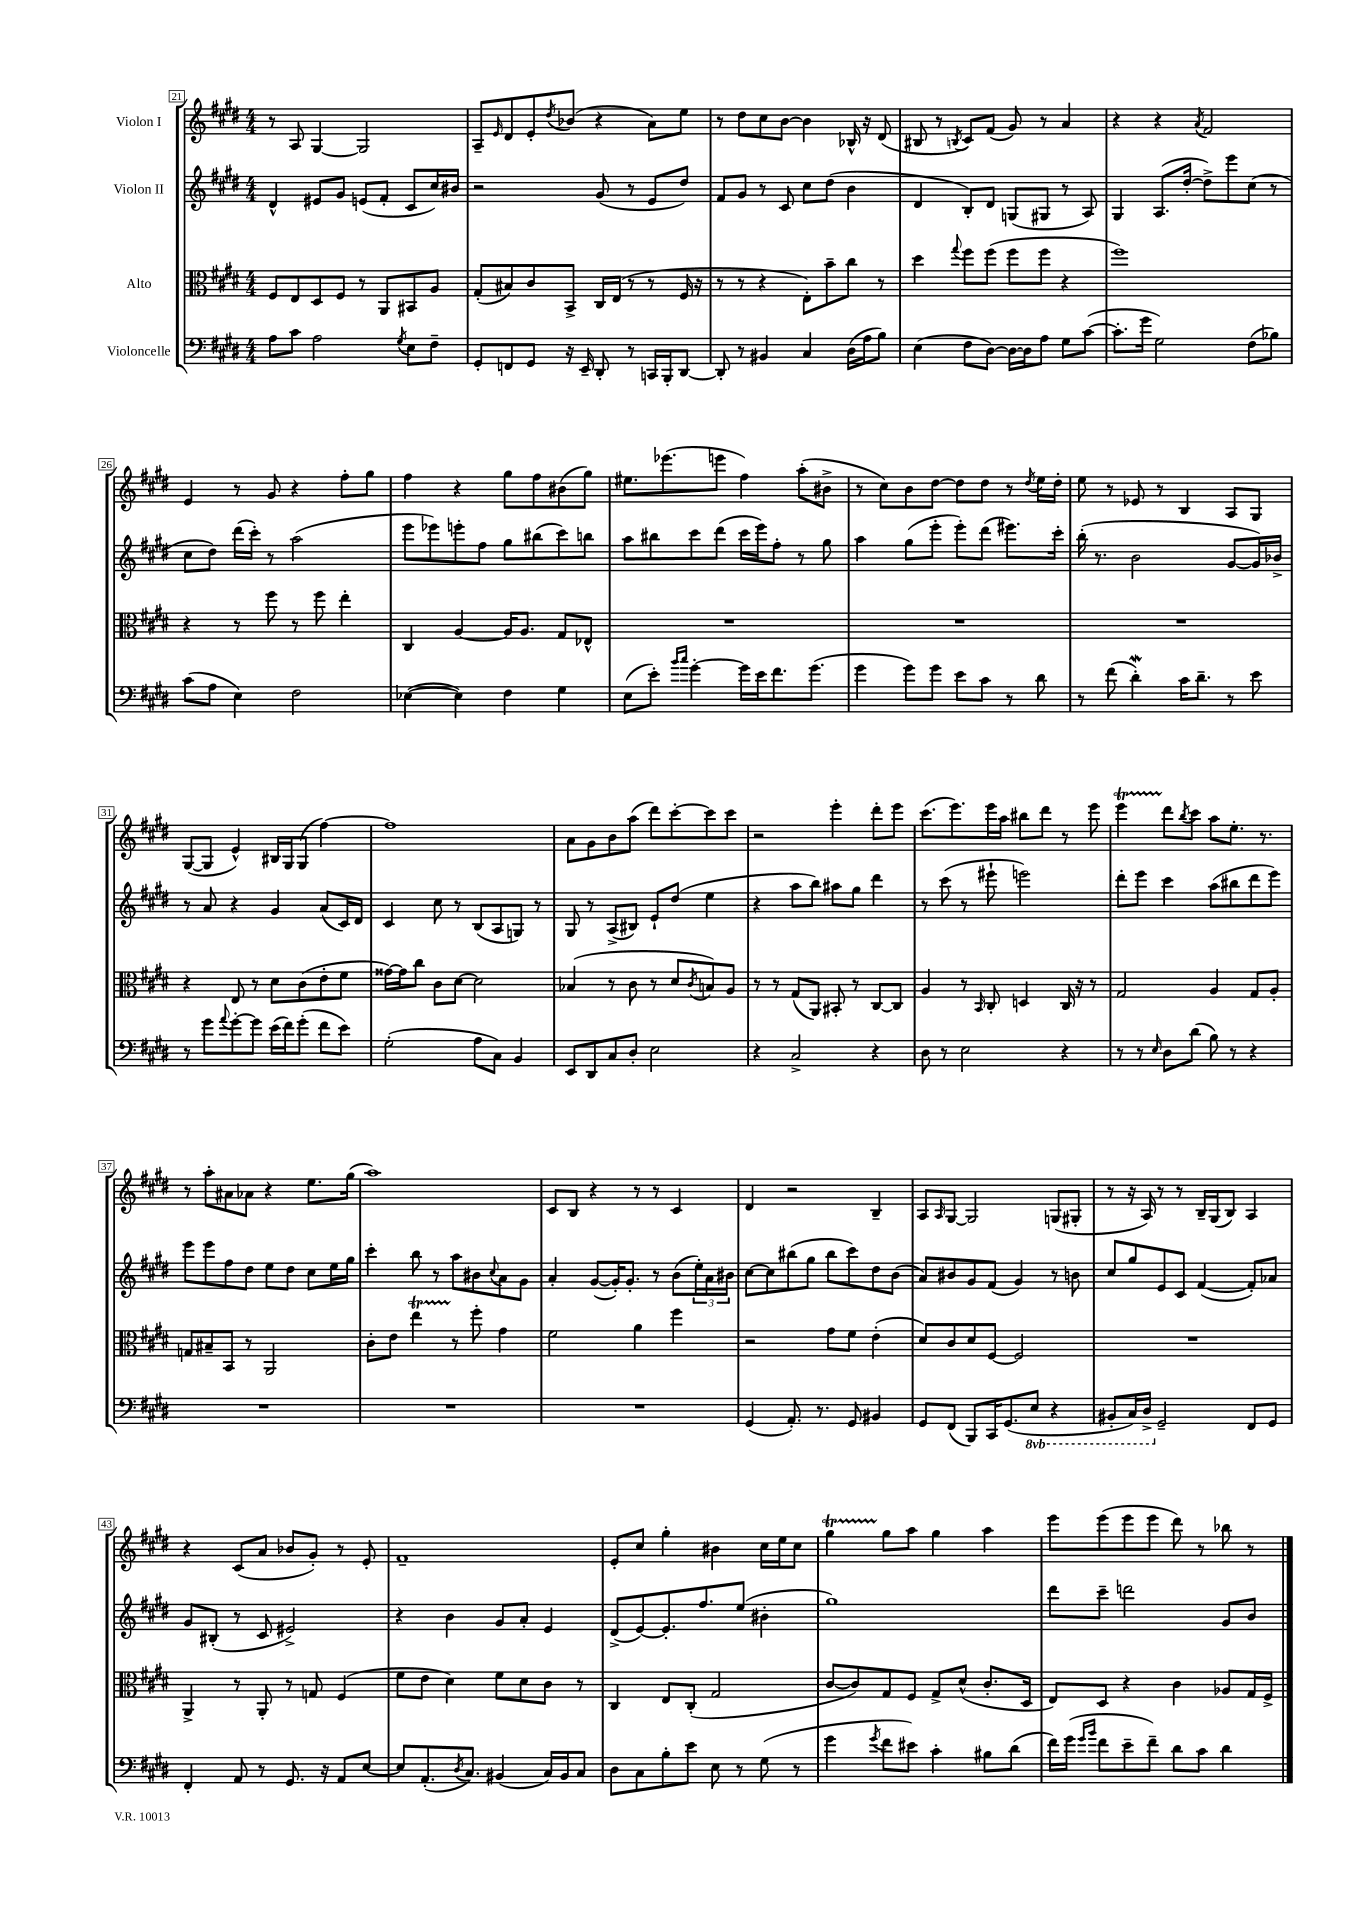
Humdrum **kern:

**kern	**kern	**kern	**kern
*staff4	*staff3	*staff2	*staff1
*clefF4	*clefC3	*clefG2	*clefG2
*k[f#c#g#d#]	*k[f#c#g#d#]	*k[f#c#g#d#]	*k[f#c#g#d#]
*M4/4	*M4/4	*M4/4	*M4/4
8A\L	8F#/L	4d#^^/	8r
8c#\J	8E/	.	8A/
2A\	8D#/	8e#/L	[4G#/
.	8F#/J	8g#/J	.
.	8r	(8e/L	2G#/]
.	8AA/L	8f#'/J	.
8qG#/	.	.	.
8E\L	8BB#/	8c#/L	.
8F#~\J	8A/J	16cc#/L)	.
.	.	16b#/JJ	.
=	=	=	=
8GG#'/L	(8G#'/L	2r	8A~/L
.	.	.	16qqe/
8FF/	8B#/)	.	8d#/
8GG#/J	8c#/	.	8e'/
.	.	.	8qdd#/
16r	8BB^/J	.	(8b-/J
16EE~/	.	.	.
8DD#'/	16C#/LL	(8g#/	4r
.	(16E/JJ	.	.
8r	8r	8r	.
16CC/LL	8r	8e/L	8a\L)
16BBB'/J	.	.	.
[8DD#/J	16F#/	8dd#/J)	8ee\J
.	16r	.	.
=	=	=	=
8DD#'/]	8r	8f#/L	8r
8r	8r	8g#/J	8dd#\L
4BB#/	4r	8r	8cc#\
.	.	8c#/	[8b\J
4C#/	8E'\L)	8cc#\L	4b\]
.	8b~\	(8dd#\J	.
(16D#\LL	8cc#\J	4b\	16B-^^/
16A\J	.	.	16r
8B\J)	8r	.	(8d#/
=	=	=	=
(4E\	4dd#\	4d#/	8B#/
.	.	.	8r
.	8qqgg#/	.	8qB/
8F#\L	8ff#\L	8B'/L)	8c#/L)
[8D#\J)	(8ff#\J	8d#/J	(8f#/J
16D#\_LL	8ff#\L	(8G/L	8g#/)
16D#\]J	.	.	.
8A\J	8ff#\J	8G#/J	8r
8G#\L	4r	8r	4a/
([8c#\J	.	8A/)	.
=	=	=	=
8.c#'\]L	1ff#)	4G#/	4r
16g#\Jk	.	.	.
2G#\)	.	(8.A/L	4r
.	.	[16dd#'/Jk	.
.	.	.	8qa/
.	.	8dd#^\]L)	2f#/
.	.	8eee\	.
(8F#\L	.	(8cc#\J	.
8B-\J)	.	8r	.
=	=	=	=
(8c#\L	4r	8cc#\L	4e/
8A\J	.	8dd#\J)	.
4E\)	8r	(16ddd#\LL	8r
.	.	16ccc#'\JJ)	.
.	8ff#\	8r	8g#/
2F#\	8r	(2aa\	4r
.	8ff#\	.	.
.	4ee'\	.	8ff#'\L
.	.	.	8gg#\J
=	=	=	=
([4E-\	4C#/	8eee\L	4ff#\
.	.	8eee-\)	.
4E-\])	[4A/	8eee'\	4r
.	.	8ff#\J	.
4F#\	16A/]LK	8gg#\L	8gg#\L
.	8.A/J	.	.
.	.	(8bb#\	8ff#\
4G#\	8G#/L	8ccc#\)	(8b#\
.	8E-^^/J	8bb\J	8gg#\J)
=	=	=	=
(8E\L	1r	8aa\L	8.ee#\L
8e'\J)	.	8bb#\	.
.	.	.	(8.eee-\
16qqb/LL	.	.	.
16qqcc#/JJ	.	.	.
[4g#'\	.	8ccc#\	.
.	.	(8ddd#\J	8eee\J
16g#\]LL	.	16ccc#\LL	4ff#\)
16e\J	.	16eee\J)	.
8.f#\	.	8ff#'\J	.
.	.	8r	(8aa'\L
(8.g#\J	.	.	.
.	.	8gg#\	8b#^\J
=	=	=	=
4g#\	1r	4aa\	8r
.	.	.	8cc#\L)
8g#\L)	.	(8gg#\L	8b\
8g#\J	.	8eee'\J	[8dd#\J
8e\L	.	8eee'\L)	8dd#\]L
8c#\J	.	(8ddd#\J	8dd#\J
8r	.	8.eee#\L)	8r
.	.	.	8qdd#/
8d#\	.	.	16ee\LL
.	.	16ccc#'\Jk	16dd#'\JJ
=	=	=	=
8r	1r	(16bb'\	8ee\
.	.	8.r	.
(8f#\	.	.	8r
4d#'\)	.	2b\	8e-/
.	.	.	8r
16c#\LK	.	.	4B/
8.d#~\J	.	.	.
8r	.	[8g#/L	8A/L
8e\	.	16g#/]L)	8G#/J
.	.	16b-^/JJ	.
=	=	=	=
8r	4r	8r	([8G#/L
8g#\L	.	8a/	8G#/]J
8qqa/	.	.	.
[8g#'\	8E/	4r	4e^^/)
8g#\]J	8r	.	.
(16e\LL	8d#\L	4g#/	16B#/LL
16f#\J)	.	.	16G#/J
(8g#'\J	(8c#\	.	(8G#/J
8f#\L	8e'\	(8a/L	[4ff#\)
8e\J)	8f#\J	16c#/L)	.
.	.	16d#/JJ	.
=	=	=	=
(2G#'\	[16g##\LL)	4c#/	1ff#]
.	16g##\]J	.	.
.	8cc#\J	.	.
.	8c#\L	8cc#\	.
.	[8d#\J	8r	.
8A\L	2d#\]	(8B/L	.
8C#\J)	.	8A/	.
4BB/	.	8G/J)	.
.	.	8r	.
=	=	=	=
8EE/L	(4B-/	8G#/	8a\L
8DD#/	.	8r	8g#\
8C#/	8r	(8A^/L	8b\
8D#'/J	8c#\	8B#/J)	(8aa\J
2E\	8r	8e`/L	8ddd#\L)
.	8d#/L	(8dd#/J	[8ccc#'\
.	8qc#/	.	.
.	8B/)	4ee\	8ccc#\]
.	8A/J	.	8ccc#\J
=	=	=	=
4r	8r	4r	2r
.	8r	.	.
2C#^/	(8G#/L	8aa\L	.
.	8AA/J)	8bb\J)	.
.	8BB#'/	8aa#\L	4eee'\
.	8r	8gg#\J	.
4r	[8C#/L	4ddd#\	8ddd#'\L
.	8C#/]J	.	8eee\J
=	=	=	=
8D#\	4A/	8r	(8.ccc#\L
8r	.	(8ccc#\	.
.	.	.	8.eee\)
2E\	8r	8r	.
.	16qqBB/	.	.
.	8C#'/	8eee#`\	16eee\L
.	.	.	16aa\JJ
.	4D/	2eee\)	8bb#\L
.	.	.	8ddd#\J
4r	16C#/	.	8r
.	16r	.	.
.	8r	.	8eee\
=	=	=	=
8r	2G#/	8ddd#'\L	4eee\
8r	.	8eee\J	.
16qqE/	.	.	.
8D#\L	.	4ccc#\	8ddd#\L
.	.	.	8qbb/
(8d#\J	.	.	8ccc#\J
8B\)	4A/	(8aa\L	8aa\L
8r	.	8bb#\	8.ee'\J
4r	8G#/L	8ddd#\	.
.	.	.	8.r
.	8A'/J	8eee\J)	.
=	=	=	=
1r	8G/L	8eee\L	8r
.	8B#~/	8eee\	8aa'\L
.	8BB/J	8ff#\	8a#\
.	8r	8dd#\J	8a-\J
.	2AA/	8ee\L	4r
.	.	8dd#\J	.
.	.	8cc#\L	8.ee\L
.	.	16ee\L	.
.	.	16gg#\JJ	(16gg#\Jk
=	=	=	=
1r	8c#'\L	4ccc#'\	1aa)
.	8e\J	.	.
.	4ee\	8bb\	.
.	.	8r	.
.	8r	8aa\L	.
.	8ff#'\	8b#\	.
.	.	8qqcc#/	.
.	4g#\	8a\	.
.	.	8g#\J	.
=	=	=	=
1r	2f#\	4a'/	8c#/L
.	.	.	8B/J
.	.	([8g#/L	4r
.	.	16g#'/]K)	.
.	.	8.g#'/J	.
.	4a\	.	8r
.	.	8r	8r
.	4ff#\	(8b\L	4c#/
.	.	24ee'\L)	.
.	.	24a\	.
.	.	24b#\JJ	.
=	=	=	=
(4GG#/	2r	[8cc#\L	4d#/
.	.	8cc#\]	.
8.AA'/)	.	(8bb#\	2r
.	.	8gg#\J	.
8.r	.	.	.
.	8g#\L	8bb#\L	.
8GG#/	8f#\J	8ccc#\)	.
4BB#/	(4e'\	8dd#\	4B~/
.	.	(8b\J	.
=	=	=	=
8GG#/L	8d#/L)	8a/L)	8A/L
.	.	.	16qqA/
(8FF#/J	8c#/	8b#/	[8G#/J
8BBB/L)	8d#/	8g#/	2G#/]
16CC#/K	[8F#/J	(8f#/J	.
(8.GG#/	.	.	.
.	2F#/]	4g#/)	.
8EE/J	.	.	.
4r	.	8r	(8G/L
.	.	8b\	8G#'/J
=	=	=	=
8BBB#'/L	1r	8cc#/L	8r
16CC#/L)	.	8gg#/	16r
16DD#^/JJ	.	.	16A/)
2GG#~/	.	8e/	8r
.	.	8c#/J	8r
.	.	([4f#/	16B~/LL
.	.	.	(16G#/J
.	.	.	8B/J)
8FF#/L	.	8f#'/]L)	4A/
8GG#/J	.	8a-/J	.
=	=	=	=
4FF#'/	4AA^/	8g#/L	4r
.	.	(8B#'/J	.
8AA/	8r	8r	(8c#/L
8r	8AA'/	8c#/	8a/J
8.GG#/	8r	2e#^/)	8b-/L
.	8G/	.	8g#'/J)
16r	.	.	.
8AA/L	(4F#/	.	8r
[8E/J	.	.	8e'/
=	=	=	=
8E/]L	8f#\L	4r	1f#~
(8.AA'/	8e\J	.	.
.	4d#\)	4b\	.
8qD#/	.	.	.
8.C#/J)	.	.	.
(4BB#/	8f#\L	8g#/L	.
.	8d#\	8a'/J	.
16C#/LL)	8c#\J	4e/	.
16BB#/J	.	.	.
8C#/J	8r	.	.
=	=	=	=
8D#\L	4C#/	(8d#^/L	8e'/L
8C#\	.	[8e/)	8cc#/J
8B'\	8E/L	8.e'/]	4gg#'\
8e\J	(8C#'/J	.	.
.	.	8.ff#/	.
8E\	2G#/	.	4b#\
8r	.	(8ee/J	.
(8G#\	.	4b#'\	16cc#\LL
.	.	.	16ee\J
8r	.	.	8cc#\J
=	=	=	=
4g#\	[8c#/L	1gg#)	4gg#\
.	8c#/])	.	.
8qg#/	.	.	.
8f#\L	8G#/	.	8gg#\L
8e#\J)	8F#/J	.	8aa\J
4c#'\	8G#^/L	.	4gg#\
.	(8d#^^/J	.	.
8B#\L	8.c#'/L	.	4aa\
(8d#\J	.	.	.
.	16D#/Jk	.	.
=	=	=	=
16f#\LL)	8E/L)	8ddd#\L	8eee\L
(16g#\JJ	.	.	.
16qqg#/LL	.	.	.
16qqb/JJ	.	.	.
8f#\L	8D#/J	8ccc#~\J	(8eee\
8e~\	4r	2ddd\	8eee\
8f#~\J)	.	.	8eee\J
8d#\L	4c#\	.	8ddd#\)
8c#\J	.	.	8r
4d#\	8A-/L	8g#/L	8bb-\
.	16G#/L	8b/J	8r
.	16F#^/JJ	.	.
==	==	==	==
*-	*-	*-	*-
